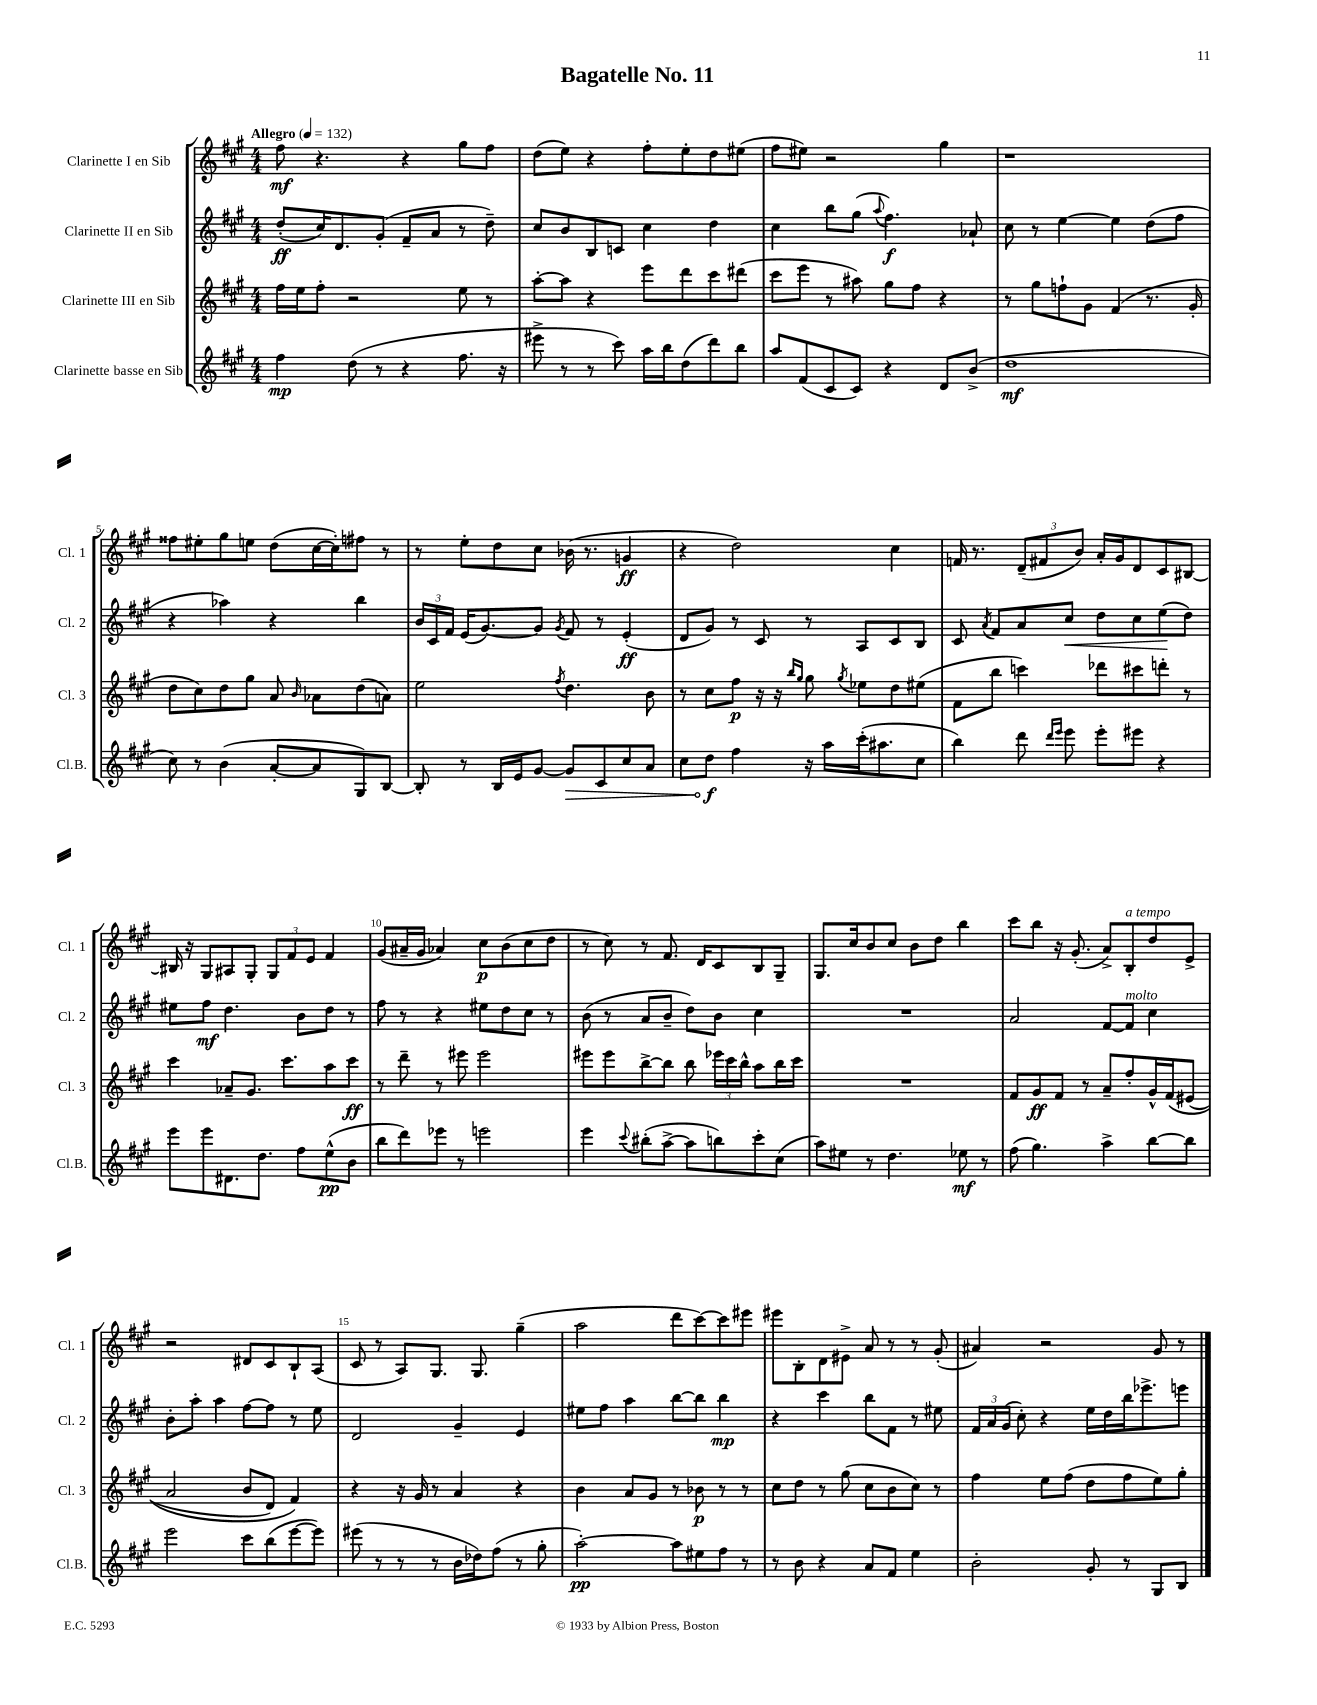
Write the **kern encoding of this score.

**kern	**kern	**kern	**kern
*staff4	*staff3	*staff2	*staff1
*clefG2	*clefG2	*clefG2	*clefG2
*k[f#c#g#]	*k[f#c#g#]	*k[f#c#g#]	*k[f#c#g#]
*M4/4	*M4/4	*M4/4	*M4/4
*MM132	*MM132	*MM132	*MM132
4ff#	16ff#	(8dd'	8ff#
.	16ee	.	.
.	8ff#'	16cc#)	4.r
.	.	8.d	.
(8dd	2r	.	.
8r	.	(8g#'	.
4r	.	8f#~	4r
.	.	8a	.
8.ff#	8ee	8r	8gg#
.	8r	8dd~)	8ff#
16r	.	.	.
=	=	=	=
8eee#^	[8aa'	8cc#	(8dd
8r	8aa]	8b	8ee)
8r	4r	8B	4r
8ccc#)	.	8c	.
16aa	8eee	4cc#	8ff#'
16bb	.	.	.
(8dd	8ddd	.	8ee'
8ddd)	8ccc#	4dd	8dd
8bb	(8ddd#	.	(8ee#
=	=	=	=
8aa	8ccc#	4cc#	8ff#
(8f#	8eee	.	8ee#)
8c#	8r	8bb	2r
8c#)	8aa#)	(8gg#	.
.	.	8qqaa	.
4r	8gg#	4.ff#)	.
.	8ff#	.	.
8d	4r	.	4gg#
(8b^	.	8a-`	.
=	=	=	=
1dd	8r	8cc#	1r
.	8gg#	8r	.
.	8ff`	[4ee	.
.	8g#	.	.
.	(4f#	4ee]	.
.	8.r	(8dd	.
.	.	8ff#	.
.	16g#'	.	.
=	=	=	=
8cc#)	8dd	4r	8ff##
8r	8cc#)	.	8ee#'
(4b	8dd	4aa-)	8gg#
.	8gg#	.	8ee
[8a'	8a	4r	(8dd
.	16qqb	.	.
8a]	8a-	.	[16cc#
.	.	.	16cc#'])
8G#)	(8dd	4bb	8ff#
[8B	8a)	.	8r
=	=	=	=
8B']	2ee	24b	8r
.	.	24c#	.
.	.	24f#	.
8r	.	(16e	8ee'
.	.	[8.g#)	.
16B	.	.	8dd
16e	.	.	.
[8g#	.	8g#]	8cc#
.	8qff#	8qg#	.
8g#]	4.dd	8f#	(16b-
.	.	.	8.r
8c#	.	8r	.
8cc#	.	(4e'	4g
8a	8b	.	.
=	=	=	=
8cc#	8r	8d	4r
8dd	8cc#	8g#)	.
4ff#	8ff#	8r	2dd)
.	16r	8c#	.
.	16r	.	.
.	16qqbb	.	.
.	16qqgg#	.	.
16r	8gg#	8r	.
16aa	.	.	.
.	8qgg#	.	.
(16ccc#'	8ee-	8A	.
8.aa#	.	.	.
.	8dd	8c#	4cc#
8cc#	(8ee#	8B	.
=	=	=	=
4bb)	8f#	8c#	16f
.	.	.	8.r
.	.	8qa	.
.	8bb	8f#	.
8ddd	4ccc)	8a	(12d~
.	.	.	12f#
16qqddd	.	.	.
16qqeee	.	.	.
8eee	.	8cc#	.
.	.	.	12b)
8eee'	8ddd-	8dd	16a'
.	.	.	16g#
8eee#	8ccc#	8cc#	8d
4r	8ddd'	(8ee	8c#
.	8r	8dd)	[8B#
=	=	=	=
8eee	4ccc#	8ee#	16B#]
.	.	.	16r
8eee	.	8ff#	8G#
8.d#	8a-~	4.dd	8A#
.	8.g#	.	8G#'
8.dd	.	.	.
.	.	.	12G#
.	8.ccc#	.	.
.	.	.	12f#
8ff#	.	8b	.
.	.	.	12e
(8ee^^	8aa	8dd	4f#
8b	8ccc#	8r	.
=	=	=	=
8bb	8r	8ff#	(8g#
8ddd)	8ddd~	8r	16a#~
.	.	.	16g#
8eee-	8r	4r	4a-)
8r	8eee#	.	.
2eee	2eee#	8ee#	8cc#
.	.	8dd	(8b
.	.	8cc#	8cc#
.	.	8r	8dd
=	=	=	=
4eee	8eee#	(8b	8r
.	8eee#	8r	8cc#)
8qqccc#	.	.	.
(8bb#'	[8bb^	8a	8r
[8aa^	8bb]	8b~	8.f#
8aa]	8bb	8dd)	.
.	.	.	16d
8bb)	24eee-	8b	8c#
.	24ccc#	.	.
.	24bb^^	.	.
8ccc#'	8aa	4cc#	8B
(8cc#	16bb	.	8G#~
.	16ccc#	.	.
=	=	=	=
8aa)	1r	1r	8.G#
8ee#	.	.	.
.	.	.	16cc#
8r	.	.	8b
4.dd	.	.	8cc#
.	.	.	8b
.	.	.	8dd
8ee-	.	.	4bb
8r	.	.	.
=	=	=	=
(8ff#	8f#	2a	8ccc#
4.gg#)	8g#	.	8bb
.	8f#	.	16r
.	.	.	(8.g#'
.	8r	.	.
4aa^	8a~	[8f#	8a^)
.	8ff#'	8f#]	8B'
[8bb	16g#^^	4cc#	8dd
.	&(16f#	.	.
8bb]	(8e#	.	8e^
=	=	=	=
2eee	2a	8b'	2r
.	.	8aa'	.
.	.	4aa	.
8ccc#	8b	[8ff#	8d#
(8bb	8d)	8ff#]	8c#
[8eee	4f#&)	8r	8B`
8eee])	.	8ee	(8A
=	=	=	=
(8eee#	4r	2d	8c#
8r	.	.	8r
8r	16r	.	8A)
.	16g#	.	.
8r	8r	.	8.G#
16b	4a	4g#~	.
16dd-)	.	.	8.G#
(8ff#	.	.	.
8r	4r	4e	(4gg#~
8gg#'	.	.	.
=	=	=	=
[2aa')	4b	8ee#	2aa
.	.	8ff#	.
.	8a	4aa	.
.	8g#	.	.
8aa]	8r	[8bb	8ddd
8ee#	8b-	8bb]	[8ccc#)
8ff#	8r	4bb	8ccc#]
8r	8r	.	8eee#
=	=	=	=
8r	8cc#	4r	8eee#
8b	8dd	.	8B'
4r	8r	4ccc#	8d
.	(8gg#	.	8e#^
8a	8cc#	8bb	8a
8f#	8b	8f#	8r
4ee	8cc#)	8r	8r
.	8r	8ee#	(8g#'
=	=	=	=
2b'	4ff#	24f#	4a#)
.	.	24a	.
.	.	(24g#	.
.	.	8cc#')	.
.	8ee	4r	2r
.	(8ff#	.	.
8g#'	8dd	16ee	.
.	.	16dd	.
8r	8ff#	16bb	.
.	.	8.eee-^	.
8G#	8ee)	.	8g#
8B	8gg#'	8eee	8r
==	==	==	==
*-	*-	*-	*-
